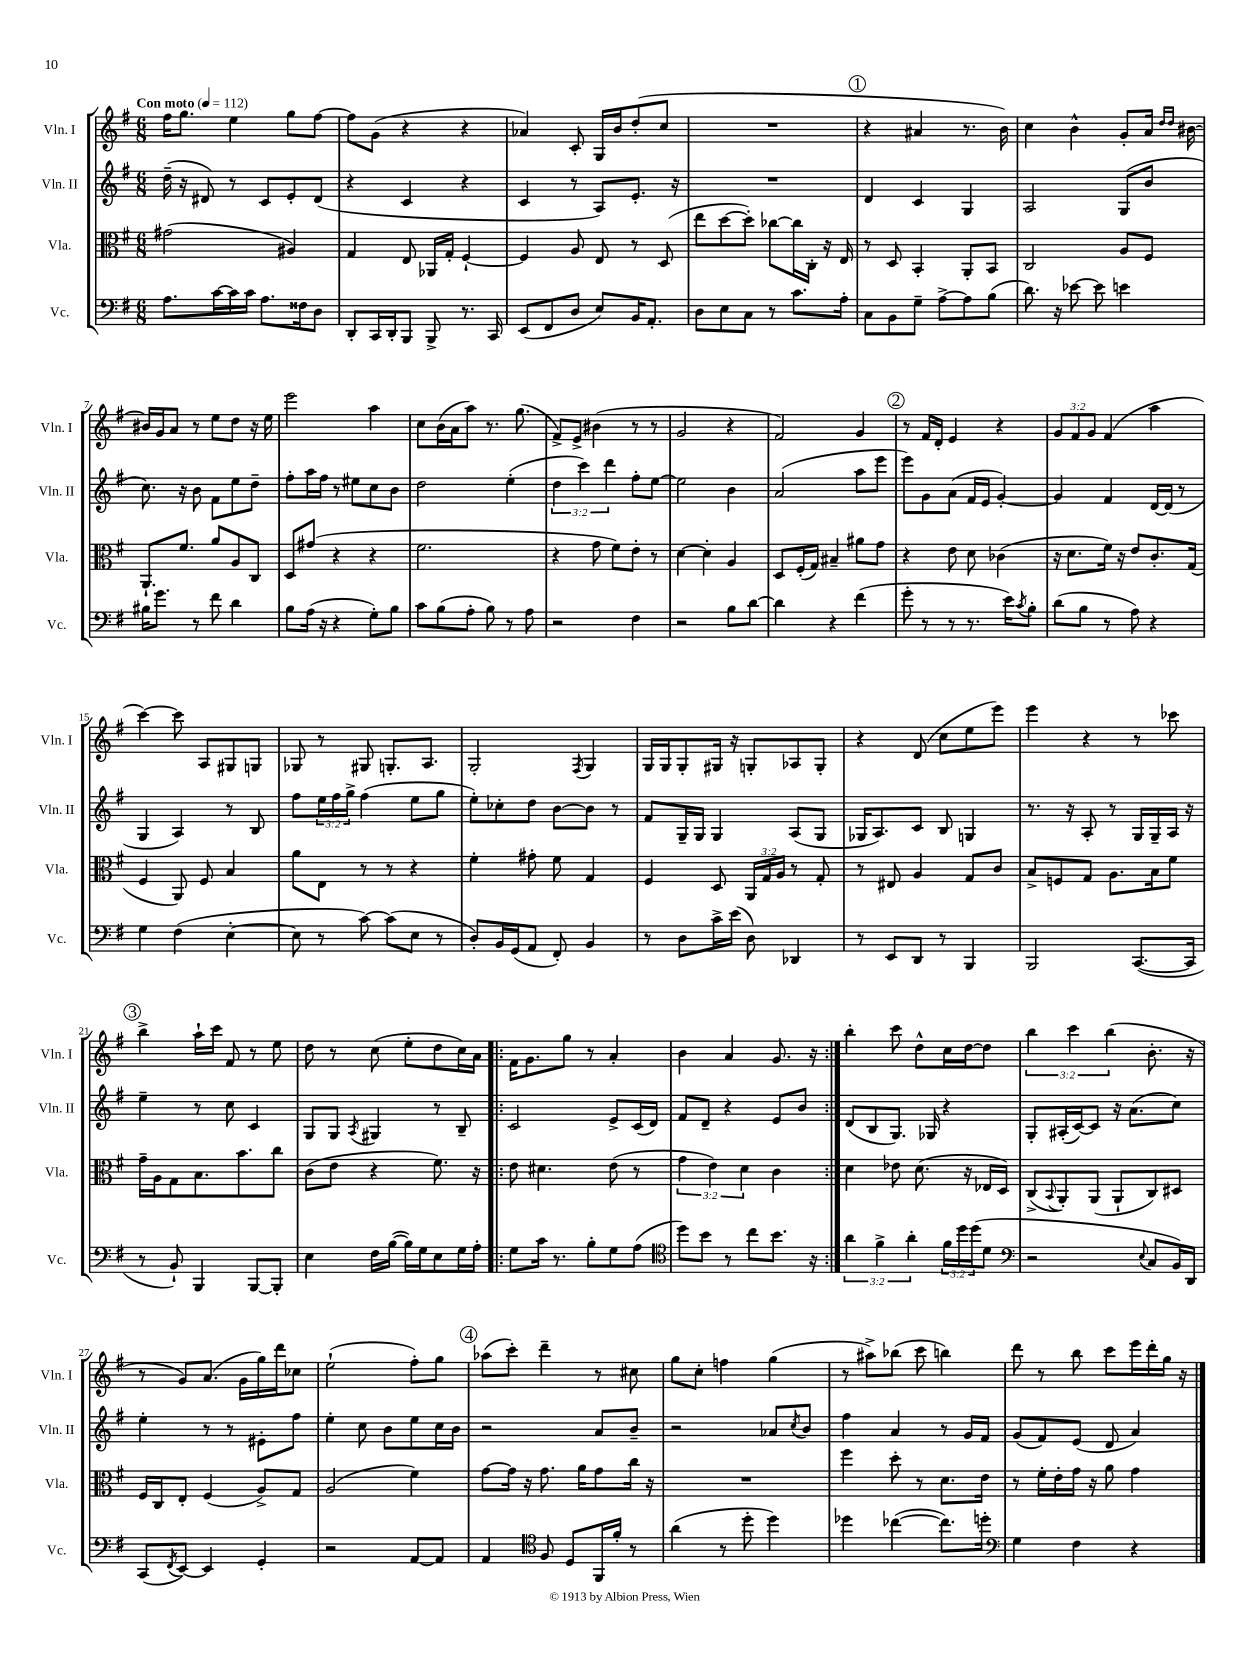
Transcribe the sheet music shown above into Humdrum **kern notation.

**kern	**kern	**kern	**kern
*staff4	*staff3	*staff2	*staff1
*clefF4	*clefC3	*clefG2	*clefG2
*k[f#]	*k[f#]	*k[f#]	*k[f#]
*M6/8	*M6/8	*M6/8	*M6/8
*MM112	*MM112	*MM112	*MM112
8.A	(2g#	(16dd~	16ff#
.	.	16r	8.gg
.	.	8d#)	.
[16c	.	.	.
16c]	.	8r	4ee
16c	.	.	.
8.A	.	8c	.
.	4A#)	8e'	8gg
16F##	.	.	.
8D	.	(8d#	[8ff#
=	=	=	=
8DD'	4G	4r	8ff#]
16CC	.	.	(8g
16DD'	.	.	.
8BBB	8E	4c	4r
8BBB^	16AA-	.	.
.	16G'	.	.
8.r	[4F#`	4r	4r
16CC	.	.	.
=	=	=	=
(8EE	4F#]	4c	4a-)
8FF#	.	.	.
8D	8A	8r	8c'
8E)	8E	8A)	16G
.	.	.	16b
16BB	8r	8.e'	(8dd'
8.AA'	.	.	.
.	(8D	.	8cc
.	.	16r	.
=	=	=	=
8D	8ee	2.r	2.r
8E	[8dd	.	.
8C	8dd'])	.	.
8r	[8cc-	.	.
8.c	16cc-]	.	.
.	16C'	.	.
.	16r	.	.
16A'	16E	.	.
=	=	=	=
8C	8r	4d	4r
8BB	8D	.	.
8G~	4BB'	4c	4a#
[8A^	.	.	.
8A]	8AA'	4G	8.r
(8B	8BB	.	.
.	.	.	16b)
=	=	=	=
8.d)	2C	2A	4cc
16r	.	.	.
[8e-	.	.	4b^^
8e-]	.	.	.
4e	8A	(8G	8g'
.	8F#	8b	16a
.	.	.	16qqdd
.	.	.	16qqdd
.	.	.	[16b#
=	=	=	=
16B#	8.AA`	8.cc)	16b#]
8.g	.	.	16g
.	.	.	8a
.	8.f#	16r	.
8r	.	8b	8r
8f#	8a	8f#	8ee
4d	8A	8ee	8dd
.	8C	8dd~	16r
.	.	.	16ee
=	=	=	=
8B	8D	8ff#'	2eee
(16A	(8g#	16aa	.
16r	.	16ff#	.
4r	4r	8r	.
.	.	8ee#	.
8G')	4r	8cc	4aa
8B	.	8b	.
=	=	=	=
8c	2.f#	2dd	8cc
(8B	.	.	(16b
.	.	.	16a
8A'	.	.	8aa)
8B)	.	.	8.r
8r	.	(4ee'	.
.	.	.	(8.gg
8A	.	.	.
=	=	=	=
2r	4r	6dd	8f#^)
.	.	.	8e^
.	.	6ccc)	.
.	8g	.	(4b#
.	.	6ddd	.
.	8f#)	.	.
4F#	8e'	8ff#'	8r
.	8r	[8ee	8r
=	=	=	=
2r	[4d	2ee]	2g
.	4d']	.	.
8B	4A	4b	4r
[8d	.	.	.
=	=	=	=
4d]	8D	(2a	2f#)
.	(16F#'	.	.
.	16G)	.	.
4r	4B#~	.	.
(4f#	8a#	8aa	4g
.	8g	8eee	.
=	=	=	=
8g'	4r	8eee)	8r
8r	.	8g	16f#
.	.	.	16d'
8r	8e	(8a	4e
8.r	8d	16f#	.
.	.	16e	.
.	(4c-	[4g')	4r
16e)	.	.	.
8qc	.	.	.
8B'	.	.	.
=	=	=	=
(8d	16r	4g]	12g
.	8.d	.	.
.	.	.	12f#
8B	.	.	.
.	.	.	12g
8r	16f#)	4f#	(4f#
.	16r	.	.
8A)	8e	.	.
4r	8.c'	[16d	4aa
.	.	(16d]	.
.	.	8r	.
.	(16G	.	.
=	=	=	=
4G	4F#	4G	[4ccc)
(4F#	8AA)	4A)	8ccc]
.	8F#	.	8A
[4E'	4B	8r	8G#
.	.	8B	8G
=	=	=	=
8E]	8a	8ff#	8G-
8r	8E	24ee	8r
.	.	24ff#	.
.	.	24gg^	.
[8c)	8r	(4ff#	8G#
(8c]	8r	.	8.G'
8E	4r	8ee	.
.	.	.	8.A
8r	.	8gg	.
=	=	=	=
8D')	4f#'	8ee')	2G'
16BB	.	8cc-'	.
(16GG	.	.	.
8AA	8g#'	8dd	.
8FF#')	8f#	[8b	.
.	.	.	8qF#
4BB	4G	8b]	4G
.	.	8r	.
=	=	=	=
8r	4F#	8f#	16G
.	.	.	16G
8D	.	16G~	8G'
.	.	16G	.
16c^	8D	4G	16G#
(16e	.	.	16r
8D)	24AA	.	8G'
.	24G	.	.
.	24A	.	.
4DD-	8r	(8A	8A-
.	8G'	8G	8G'
=	=	=	=
8r	8r	16G-	4r
.	.	8.A)	.
8EE	8E#	.	.
8DD	4A	8c	(8d
8r	.	8B	8cc
4BBB	8G	4G	8ee
.	8c	.	8eee)
=	=	=	=
2BBB	8B^	8.r	4eee
.	8F	.	.
.	.	16r	.
.	8G	8A'	4r
.	8.A	8r	.
([8.CC	.	16G	8r
.	16B	16G~	.
.	8f#	16A	8ccc-
16CC]	.	16r	.
=	=	=	=
8r	16g~	4ee~	4bb^
.	16A	.	.
8BB`)	8G	.	.
4BBB	8.B	8r	16aa`
.	.	.	16ccc
.	.	8cc	8f#
.	8.b	.	.
[8BBB	.	4c	8r
8BBB']	8cc	.	8ee
=	=	=	=
4E	(8c	8G	8dd
.	8e	8G	8r
.	.	8qA	.
16F#	4r	4G#	(8cc
([16B	.	.	.
16B])	.	.	8ee'
16G	.	.	.
8E	8.f#)	8r	8dd
16G	.	8B~	16cc)
16A'	16r	.	16a
=!|:	=!|:	=!|:	=!|:
8G	8e	2c	16f#
.	.	.	8.g
16c	4.d#	.	.
8.r	.	.	.
.	.	.	8gg
8B'	.	.	8r
8G	(8e	8e^	4a'
(8A	8r	(16c	.
.	.	16d)	.
=	=	=	=
*clefC4	*	*	*
8dd)	6g	8f#	4b
8b	.	8d~	.
.	6e)	.	.
8r	.	4r	4a
.	6d	.	.
8cc	.	.	.
8.b	4c	8e	8.g
.	.	8b	.
16r	.	.	16r
=:|!	=:|!	=:|!	=:|!
6a	4d	(8d	4bb'
.	.	8B	.
6f#^	.	.	.
.	8e-	8.G)	8ccc
6a'	.	.	.
.	(8.d	.	8dd^^
.	.	16G-	.
24f#	.	4r	16cc
24dd	.	.	.
.	16r	.	[16dd
(24dd	.	.	.
8d	16E-	.	8dd]
.	16D)	.	.
=	=	=	=
*clefF4	*	*	*
2r	(8C^	8G'	6bb
.	8qqBB	.	.
.	8AA')	(16A#'	.
.	.	.	6ccc
.	.	[16c)	.
.	(8AA	8c]	.
.	.	.	(6bb
.	8AA`	16r	.
.	.	(8.a	.
8qqE	.	.	.
8C	8C)	.	8.b'
16BB)	8D#	8cc)	.
16DD	.	.	16r
=	=	=	=
(8CC	16F#	4ee'	8r
.	16C	.	.
8qFF#	.	.	.
[8EE)	8E'	.	8g)
4EE]	(4F#	8r	(8.a
.	.	8r	.
.	.	.	16g
4GG'	8A^)	8e#'	16gg)
.	.	.	16ddd
.	8G	8ff#	8cc-
=	=	=	=
2r	(2A	4ee'	(2ee`
.	.	8cc	.
.	.	8b	.
[8AA	4f#)	8ee	8ff#')
8AA]	.	16cc	8gg
.	.	16b	.
=	=	=	=
4AA	[8g	2r	(8aa-
.	16g]	.	8ccc')
.	16r	.	.
*clefC4	*	*	*
8F#	8.g	.	4ddd~
8D	.	.	.
.	16a	.	.
16FF#	8g	8a	8r
16f#'	.	.	.
8r	16cc	8b~	8cc#
.	16r	.	.
=	=	=	=
(4a	2.r	2r	8gg
.	.	.	8cc'
8r	.	.	4ff
8dd'	.	.	.
4dd)	.	8a-	(4gg
.	.	8qcc	.
.	.	8b	.
=	=	=	=
4dd-	4ff#	4ff#	8r
.	.	.	8aa#^)
([4cc-	8dd'	4a	(8bb-
.	8r	.	8ccc
8.cc-])	8.d	8r	4bb)
.	.	16g	.
16dd'	16e	16f#	.
=	=	=	=
*clefF4	*	*	*
4G	8r	(8g	8ddd
.	16f#'	8f#)	8r
.	16e'	.	.
4F#	16g	(8e	8bb
.	16r	.	.
.	8a	8d	8ccc
4r	4g	4a)	16eee
.	.	.	16ddd'
.	.	.	16gg
.	.	.	16r
==	==	==	==
*-	*-	*-	*-
